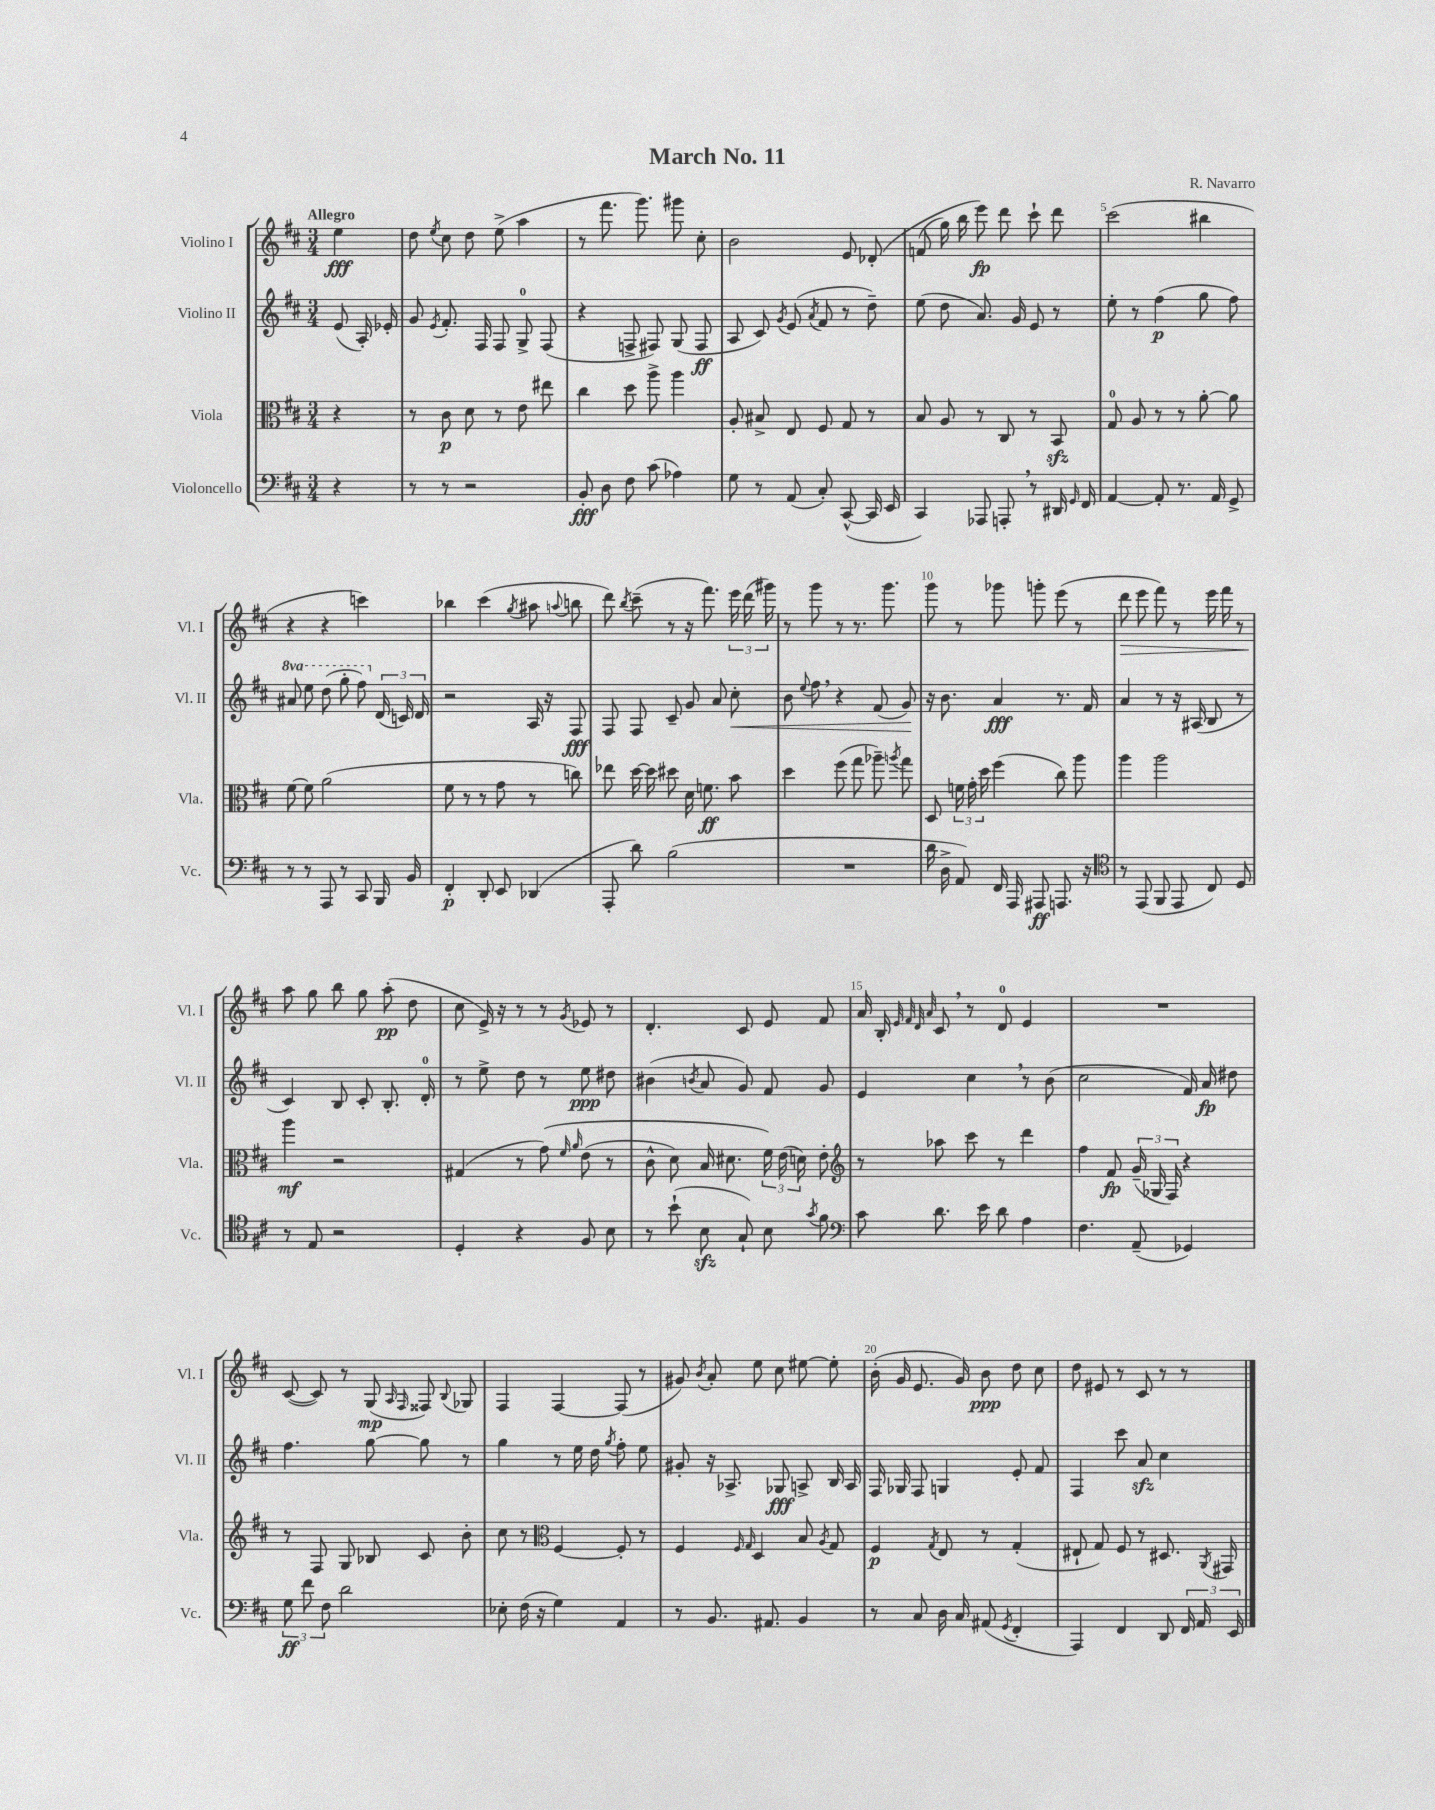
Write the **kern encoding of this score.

**kern	**dynam	**kern	**dynam	**kern	**dynam	**kern	**dynam
*part4	*part4	*part3	*part3	*part2	*part2	*part1	*part1
*staff4	*staff4	*staff3	*staff3	*staff2	*staff2	*staff1	*staff1
*I"Violoncello	*	*I"Viola	*	*I"Violino II	*	*I"Violino I	*
*I'Vc.	*	*I'Vla.	*	*I'Vl. II	*	*I'Vl. I	*
*clefF4	*	*clefC3	*	*clefG2	*	*clefG2	*
*k[f#c#]	*	*k[f#c#]	*	*k[f#c#]	*	*k[f#c#]	*
*M3/4	*	*M3/4	*	*M3/4	*	*M3/4	*
=	=	=	=	=	=	=	=
!	!	!	!	!	!	!LO:TX:a:B:t=Allegro	!
4r	.	4r	.	(8e/	.	4ee\	fff
.	.	.	.	16A'/)	.	.	.
.	.	.	.	16e-X'/	.	.	.
=1	=1	=1	=1	=1	=1	=1	=1
8r	.	8r	.	8g/	.	8dd\	.
.	.	.	.	8qe/	.	8qee/	.
8r	.	8c#\	p	8.f#'/	.	8cc#\	.
2r	.	8d\	.	.	.	8dd\	.
.	.	.	.	16F#/	.	.	.
.	.	8r	.	8F#/	.	(8ee^\	.
.	.	8e\	.	8G^/	.	4aa\	.
.	.	8ee#X\	.	(8F#/	.	.	.
=2	=2	=2	=2	=2	=2	=2	=2
8BB'/	fff	4cc#\	.	4r	.	8r	.
8D\	.	.	.	.	.	8.fff#\	.
8F#\	.	8dd\	.	8Fn^/	.	.	.
.	.	.	.	.	.	8.ggg\)	.
(8c#\	.	8aa^\	.	8F#X/)	.	.	.
4A-X\)	.	4aa\	.	(8G/	.	8ggg#X\	.
.	.	.	.	8F#/	ff	8cc#'\	.
=3	=3	=3	=3	=3	=3	=3	=3
8G\	.	8A'/	.	8A/	.	2b\	.
8r	.	8B#X^/	.	8c#/)	.	.	.
.	.	.	.	8qg/	.	.	.
(8AA/	.	8E/	.	(8e/	.	.	.
.	.	.	.	8qa/	.	.	.
8C#'/)	.	8F#/	.	8f#/	.	.	.
([8CC#^^/	.	8G/	.	8r	.	8e/	.
16CC#/]	.	8r	.	8dd~\)	.	(8d-X'/	.
16EE/	.	.	.	.	.	.	.
=4	=4	=4	=4	=4	=4	=4	=4
4CC#/)	.	8B/	.	(8ee\	.	(8fn/	.
.	.	8A/	.	8dd\	.	16gg\)	.
.	.	.	.	.	.	16bb\	.
8AAA-X/	.	8r	.	8.a/)	.	8eee\)	fp
8AAAn',/	.	8C#/	.	.	.	8ddd\	.
.	.	.	.	16g/	.	.	.
8r	.	8r	.	8e/	.	8ccc#`\	.
16DD#X/	.	8BBzz/	.	8r	.	8ddd\	.
16qqGG/	.	.	.	.	.	.	.
16FF#/	.	.	.	.	.	.	.
=5	=5	=5	=5	=5	=5	=5	=5
[4AA/	.	8G/	.	8ee'\	.	(2ccc#\	.
.	.	8A/	.	8r	.	.	.
8AA'/]	.	8r	.	(4ff#\	p	.	.
8.r	.	8r	.	.	.	.	.
.	.	[8a'\	.	8gg\	.	4bb#X\	.
16AA/	.	.	.	.	.	.	.
8GG^/	.	8a\]	.	8ff#\)	.	.	.
!!LO:LB:g=z
=6	=6	=6	=6	=6	=6	=6	=6
*	*	*	*	*8va	*	*	*
8r	.	[8f#\	.	8aa#X/	.	4r	.
8r	.	8f#\]	.	8eee\	.	.	.
8AAA/	.	(2a\	.	(8ddd\	.	4r	.
8r	.	.	.	8ggg'\	.	.	.
8CC#/	.	.	.	8fff#\)	.	4cccn\)	.
*	*	*	*	*X8va	*	*	*
16BBB/	.	.	.	(24d/	.	.	.
.	.	.	.	24cn/)	.	.	.
16BB/	.	.	.	.	.	.	.
.	.	.	.	24d/	.	.	.
=7	=7	=7	=7	=7	=7	=7	=7
4FF#'/	p	8f#\	.	2r	.	4bb-X\	.
.	.	8r	.	.	.	.	.
8DD'/	.	8r	.	.	.	(4ccc#\	.
8EE/	.	8g\	.	.	.	.	.
.	.	.	.	.	.	8qgg/	.
(4DD-X/	.	8r	.	16A/	.	8aa#X\	.
.	.	.	.	16r	.	.	.
.	.	.	.	.	.	8qqaan/	.
.	.	8ccn\)	.	8F#/	fff	8bbn\	.
=8	=8	=8	=8	=8	=8	=8	=8
8AAA'/	.	8ee-X\	.	8F#/	.	8ddd\)	.
.	.	.	.	.	.	8qbb/	.
8d\)	.	[16dd\	.	8F#/	.	(8ccc#~\	.
.	.	16dd\]	.	.	.	.	.
(2B\	.	8dd#X\	.	8c#~/	.	8r	.
.	.	16d\	.	8g/	.	16r	.
.	.	8.fn\	ff	.	.	8.fff#\)	.
.	.	.	.	8a/	.	.	.
!	!	!	!	!	!LO:HP:b	!	!
.	.	8b\	.	8cc#'\	<	24eee\	.
.	.	.	.	.	.	(24ddd\	.
.	.	.	.	.	.	24ggg#X\)	.
=9	=9	=9	=9	=9	=9	=9	=9
2.r	.	4dd\	.	8b\	.	8r	.
.	.	.	.	8qqee/	.	.	.
.	.	.	.	8ff#,\	.	8ggg\	.
.	.	(8ff#\	.	4r	.	8r	.
.	.	8gg\	.	.	.	8.r	.
.	.	8aa-X~\)	.	(8f#/	.	.	.
.	.	.	.	.	.	8.ggg\	.
.	.	8qaan/	.	.	.	.	.
.	.	8gg\	.	8g/)	.	.	.
.	.	.	.	.	[	.	.
=10	=10	=10	=10	=10	=10	=10	=10
16d\	.	8D/	.	16r	.	8ggg\	.
16D^\	.	.	.	8.b\	.	.	.
8AA/)	.	24fn\	.	.	.	8r	.
.	.	24g'\	.	.	.	.	.
.	.	24dd\	.	.	.	.	.
16FF#/	.	(4ff#\	.	4a/	fff	8ggg-X\	.
16AAA/	.	.	.	.	.	.	.
8AAA#X/	ff	.	.	.	.	8gggn'\	.
8.AAAn/	.	8cc#\)	.	8.r	.	(8eee\	.
.	.	8aa\	.	.	.	8r	.
16r	.	.	.	16f#/	.	.	.
=11	=11	=11	=11	=11	=11	=11	=11
*clefC4	*	*	*	*	*	*	*
!	!	!	!	!	!	!	!LO:HP:b
8r	.	4aa\	.	4a/	.	8ddd\	>
(8EE/	.	.	.	.	.	8eee\	.
8FF#/	.	2aa\	.	8r	.	8fff#\)	.
8EE/	.	.	.	16r	.	8r	.
.	.	.	.	(16A#X/	.	.	.
8C#/)	.	.	.	8B/	.	16eee\	.
.	.	.	.	.	.	16fff#\	.
8D/	.	.	.	8r	.	8r	.
!!LO:LB:g=z
=12	=12	=12	=12	=12	=12	=12	=12
8r	.	4aa\	mf	4c#/)	.	8aa\	.
8E/	.	.	.	.	.	8gg\	]
2r	.	2r	.	8B/	.	8bb\	.
.	.	.	.	8c#'/	.	8gg\	.
.	.	.	.	8.B'/	.	(8aa'\	pp
.	.	.	.	.	.	8dd\	.
.	.	.	.	16d'/	.	.	.
=13	=13	=13	=13	=13	=13	=13	=13
4D'/	.	(4G#X/	.	8r	.	8cc#\	.
.	.	.	.	8ee^\	.	16e^/)	.
.	.	.	.	.	.	16r	.
4r	.	8r	.	8dd\	.	8r	.
.	.	(8g\)	.	8r	.	8r	.
.	.	16qqf#/	.	.	.	.	.
.	.	16qqa/	.	.	.	8qg/	.
8F#/	.	(8e\	.	8ee\	ppp	8e-X/	.
8B\	.	8r	.	8dd#X\	.	8r	.
=14	=14	=14	=14	=14	=14	=14	=14
8r	.	8c#^^\	.	(4b#X\	.	4.d'/	.
(8b`\	.	8d\)	.	.	.	.	.
.	.	.	.	8qbn/	.	.	.
8Bzz\	.	16B/	.	8a/	.	.	.
.	.	8.d#X\	.	.	.	.	.
8G`/)	.	.	.	8g/)	.	8c#/	.
8B\	.	24f#\)	.	8f#/	.	8e/	.
.	.	(24e\	.	.	.	.	.
.	.	24dn\)	.	.	.	.	.
8qg/	.	.	.	.	.	.	.
8f#\	.	8e'\	.	8g/	.	8f#/	.
=15	=15	=15	=15	=15	=15	=15	=15
*clefF4	*	*clefG2	*	*	*	*	*
8c#\	.	8r	.	4e/	.	16a/	.
.	.	.	.	.	.	16B'/	.
.	.	.	.	.	.	32qqe/	.
.	.	.	.	.	.	32qqf#/	.
.	.	.	.	.	.	32qqd/	.
.	.	.	.	.	.	32qqa/	.
8.d\	.	8aa-X\	.	.	.	8c#,/	.
.	.	8ccc#\	.	4cc#,\	.	8r	.
16e\	.	.	.	.	.	.	.
8d\	.	8r	.	.	.	8d/	.
4A\	.	4ddd\	.	8r	.	4e/	.
.	.	.	.	(8b\	.	.	.
=16	=16	=16	=16	=16	=16	=16	=16
4.F#\	.	4ff#\	.	2cc#\	.	2.r	.
.	.	8f#/	fp	.	.	.	.
(8AA~/	.	(24g~/	.	.	.	.	.
.	.	24G-X/	.	.	.	.	.
.	.	24F#/)	.	.	.	.	.
4GG-X/)	.	4r	.	16f#/)	.	.	.
.	.	.	.	16a/	fp	.	.
.	.	.	.	8dd#X\	.	.	.
!!LO:LB:g=z
=17	=17	=17	=17	=17	=17	=17	=17
12G\	ff	8r	.	4.ff#\	.	([8c#/	.
12f#\	.	.	.	.	.	.	.
.	.	8F#/	.	.	.	8c#/])	.
12F#\	.	.	.	.	.	.	.
2d\	.	8G/	.	.	.	8r	.
.	.	8B-X/	.	[8gg\	.	(8G/	mp
.	.	.	.	.	.	16qqA/	.
.	.	.	.	.	.	16qqF#/	.
.	.	8c#/	.	8gg\]	.	8F##X/)	.
.	.	.	.	.	.	8qqB/	.
.	.	8b'\	.	8r	.	8G-X/	.
=18	=18	=18	=18	=18	=18	=18	=18
8E-X'\	.	8cc#\	.	4gg\	.	4F#/	.
(16F#\	.	8r	.	.	.	.	.
16r	.	.	.	.	.	.	.
*	*	*clefC3	*	*	*	*	*
4G\)	.	[4F#/	.	8r	.	[4F#/	.
.	.	.	.	16ee\	.	.	.
.	.	.	.	16dd\	.	.	.
.	.	.	.	8qgg/	.	.	.
4AA/	.	8F#'/]	.	8ff#'\	.	(8F#/]	.
.	.	8r	.	8ee\	.	8r	.
=19	=19	=19	=19	=19	=19	=19	=19
8r	.	4F#/	.	8g#X'/	.	8g#X/)	.
.	.	.	.	.	.	8qb/	.
8.BB/	.	.	.	16r	.	8a'/	.
.	.	.	.	8.A-X^/	.	.	.
.	.	16qqF#/	.	.	.	.	.
.	.	16qqG/	.	.	.	.	.
.	.	4D/	.	.	.	8ee\	.
8.AA#X/	.	.	.	.	.	.	.
.	.	.	.	8G-X/	fff	8cc#\	.
4BB/	.	8B/	.	8An^/	.	[8ee#X\	.
.	.	8qA/	.	.	.	.	.
.	.	8G/	.	16B/	.	8ee#'\]	.
.	.	.	.	16A/	.	.	.
=20	=20	=20	=20	=20	=20	=20	=20
8r	.	4F#/	p	16F#/	.	(16b'\	.
.	.	.	.	16G-X/	.	16g/	.
8C#/	.	.	.	8F#/	.	8.e/	.
.	.	8qG/	.	.	.	.	.
16D\	.	8E/	.	4Gn/	.	.	.
16C#/	.	.	.	.	.	16g/)	.
(8AA#X/	.	8r	.	.	.	8b\	ppp
8qGG/	.	.	.	.	.	.	.
4FF#'/	.	(4G'/	.	8e'/	.	8dd\	.
.	.	.	.	8f#/	.	8cc#\	.
=21	=21	=21	=21	=21	=21	=21	=21
4AAA/)	.	8E#X`/	.	4F#/	.	8dd\	.
.	.	8G/)	.	.	.	8e#X/	.
4FF#/	.	8F#/	.	8ccc#\	.	8r	.
.	.	8r	.	8azz/	.	8c#/	.
8DD/	.	8.D#X/	.	4cc#\	.	8r	.
24FF#/	.	.	.	.	.	8r	.
24AA/	.	.	.	.	.	.	.
.	.	8qAA/	.	.	.	.	.
.	.	16GG#X/	.	.	.	.	.
24EE/	.	.	.	.	.	.	.
==	==	==	==	==	==	==	==
*-	*-	*-	*-	*-	*-	*-	*-
